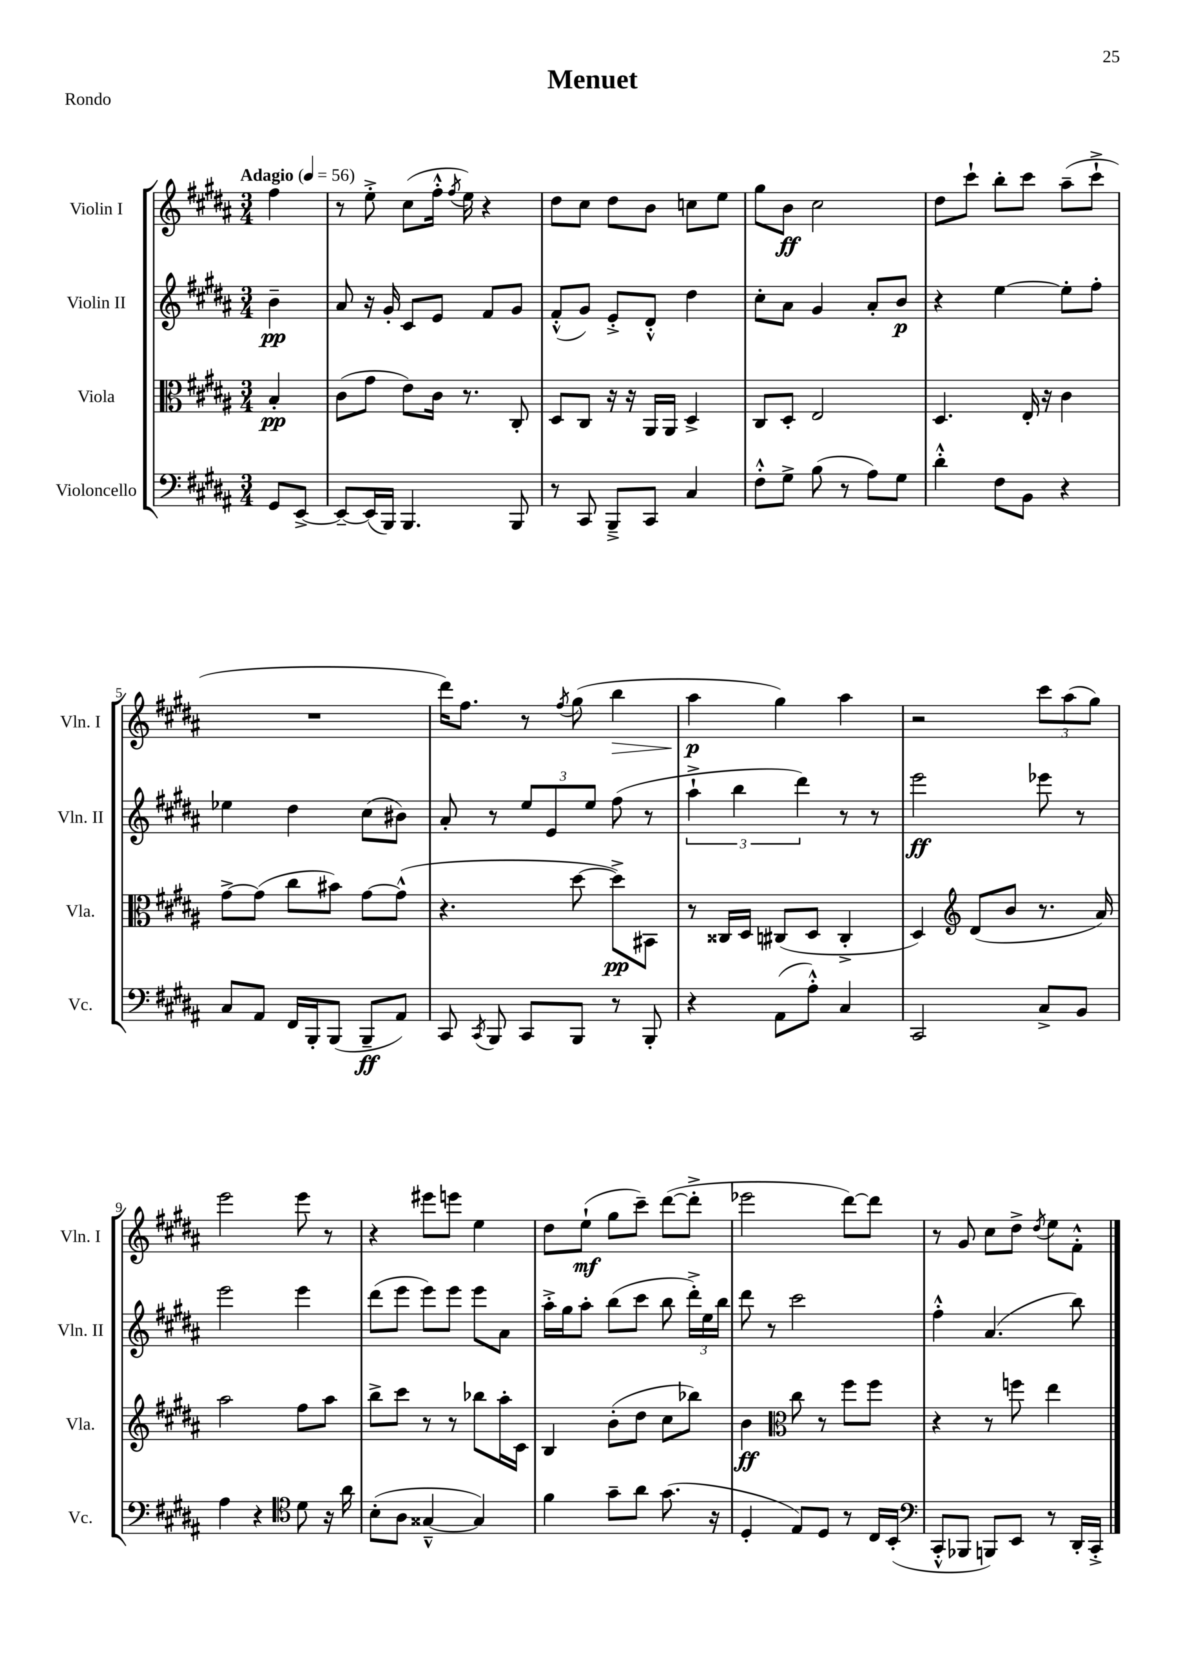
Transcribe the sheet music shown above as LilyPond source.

\header { title = "Menuet" piece = "Rondo" }
<<
\new StaffGroup <<
\new Staff = "s0" \with { instrumentName = "Violin I" shortInstrumentName = "Vln. I" } {
    \clef treble \key b \major \numericTimeSignature \time 3/4 \partial 4 \tempo "Adagio" 4 = 56
    \autoBeamOff fis''4 |
    r8 e''8-.-> cis''8[( fis''16]-.-^ \acciaccatura { fis''8 } e''16) r4 |
    dis''8[ cis''8] dis''8[ b'8] c''8[ e''8] |
    gis''8[ b'8]\ff cis''2 |
    dis''8[ cis'''8]-! b''8[-. cis'''8] ais''8[--( cis'''8]-!-> |
    R2. |
    dis'''16[) fis''8.] r8 \acciaccatura { fis''8 } gis''8( b''4\> |
    ais''4\p\! gis''4) ais''4 |
    r2 \tuplet 3/2 { cis'''8[ ais''8( gis''8]) } |
    e'''2 e'''8 r8 |
    r4 eis'''8[ e'''8] e''4 |
    dis''8[ e''8]-!\mf( gis''8[ cis'''8]--) dis'''8[~( dis'''8]-.-> |
    ees'''2 dis'''8[~) dis'''8] |
    r8 gis'8 cis''8[ dis''8]-> \acciaccatura { dis''8 } e''8[ fis'8]-.-^ \bar "|." |
}
\new Staff = "s1" \with { instrumentName = "Violin II" shortInstrumentName = "Vln. II" } {
    \clef treble \key b \major \numericTimeSignature \time 3/4 \partial 4
    \autoBeamOff b'4--\pp |
    ais'8 r16 gis'16-. cis'8[ e'8] fis'8[ gis'8] |
    fis'8[-.-^( gis'8]) e'8[-.-> dis'8]-.-^ dis''4 |
    cis''8[-. ais'8] gis'4 ais'8[-. b'8]\p |
    r4 e''4~ e''8[-. fis''8]-. |
    ees''4 dis''4 cis''8[( bis'8]) |
    ais'8-. r8 \tuplet 3/2 { e''8[ e'8 e''8] } fis''8( r8 |
    \tuplet 3/2 { ais''4-!-> b''4 dis'''4) } r8 r8 |
    e'''2\ff ees'''8 r8 |
    e'''2 e'''4 |
    dis'''8[( e'''8] e'''8[) e'''8] e'''8[ ais'8] |
    ais''16[-.-> gis''16 ais''8]-. b''8[( cis'''8] b''8 \tuplet 3/2 { dis'''16[-.->) e''16 b''16] } |
    dis'''8 r8 cis'''2 |
    fis''4-.-^ ais'4.( b''8) \bar "|." |
}
\new Staff = "s2" \with { instrumentName = "Viola" shortInstrumentName = "Vla." } {
    \clef alto \key b \major \numericTimeSignature \time 3/4 \partial 4
    \autoBeamOff b4-.\pp |
    cis'8[( gis'8] e'8[) cis'16] r8. cis8-. |
    dis8[ cis8] r16 r16 ais,16[ ais,16] dis4-> |
    cis8[ dis8]-. e2 |
    dis4. e16-. r16 cis'4 |
    gis'8[~-> gis'8]( cis''8[ bis'8]) gis'8[~ gis'8]-^( |
    r4. dis''8~ dis''8[->\pp) bis,8] |
    r8 cisis16[ dis16] cis8[( dis8] cis4-.-> |
    dis4) \clef treble dis'8[( b'8] r8. ais'16) |
    ais''2 fis''8[ ais''8] |
    b''8[-> cis'''8] r8 r8 bes''8[ ais''16-. cis'16] |
    b4 b'8[-.( dis''8] cis''8[ bes''8]) |
    b'4\ff \clef alto cis''8 r8 fis''8[ fis''8] |
    r4 r8 f''8 e''4 \bar "|." |
}
\new Staff = "s3" \with { instrumentName = "Violoncello" shortInstrumentName = "Vc." } {
    \clef bass \key b \major \numericTimeSignature \time 3/4 \partial 4
    \autoBeamOff gis,8[ e,8]~-> |
    e,8[~-- e,16( b,,16]) b,,4. b,,8 |
    r8 cis,8 b,,8[---> cis,8] cis4 |
    fis8[-.-^ gis8]-> b8( r8 ais8[) gis8] |
    dis'4-.-^ fis8[ b,8] r4 |
    cis8[ ais,8] fis,16[ b,,16-. b,,8]( b,,8[--\ff ais,8]) |
    cis,8 \acciaccatura { cis,8 } b,,8 cis,8[ b,,8] r8 b,,8-. |
    r4 ais,8[( ais8]-.-^) cis4 |
    cis,2 cis8[-> b,8] |
    ais4 r4 \clef tenor dis'8 r16 ais'16 |
    b8[-.( ais8] gisis4~---^ gisis4) |
    fis'4 gis'8[-- ais'8] gis'8.( r16 |
    dis4-. e8[) dis8] r8 cis16[ b,16]-.( |
    \clef bass cis,8[-.-^ bes,,8] b,,8[) e,8] r8 dis,16[-. cis,16]-.-> \bar "|." |
}
>>
>>
